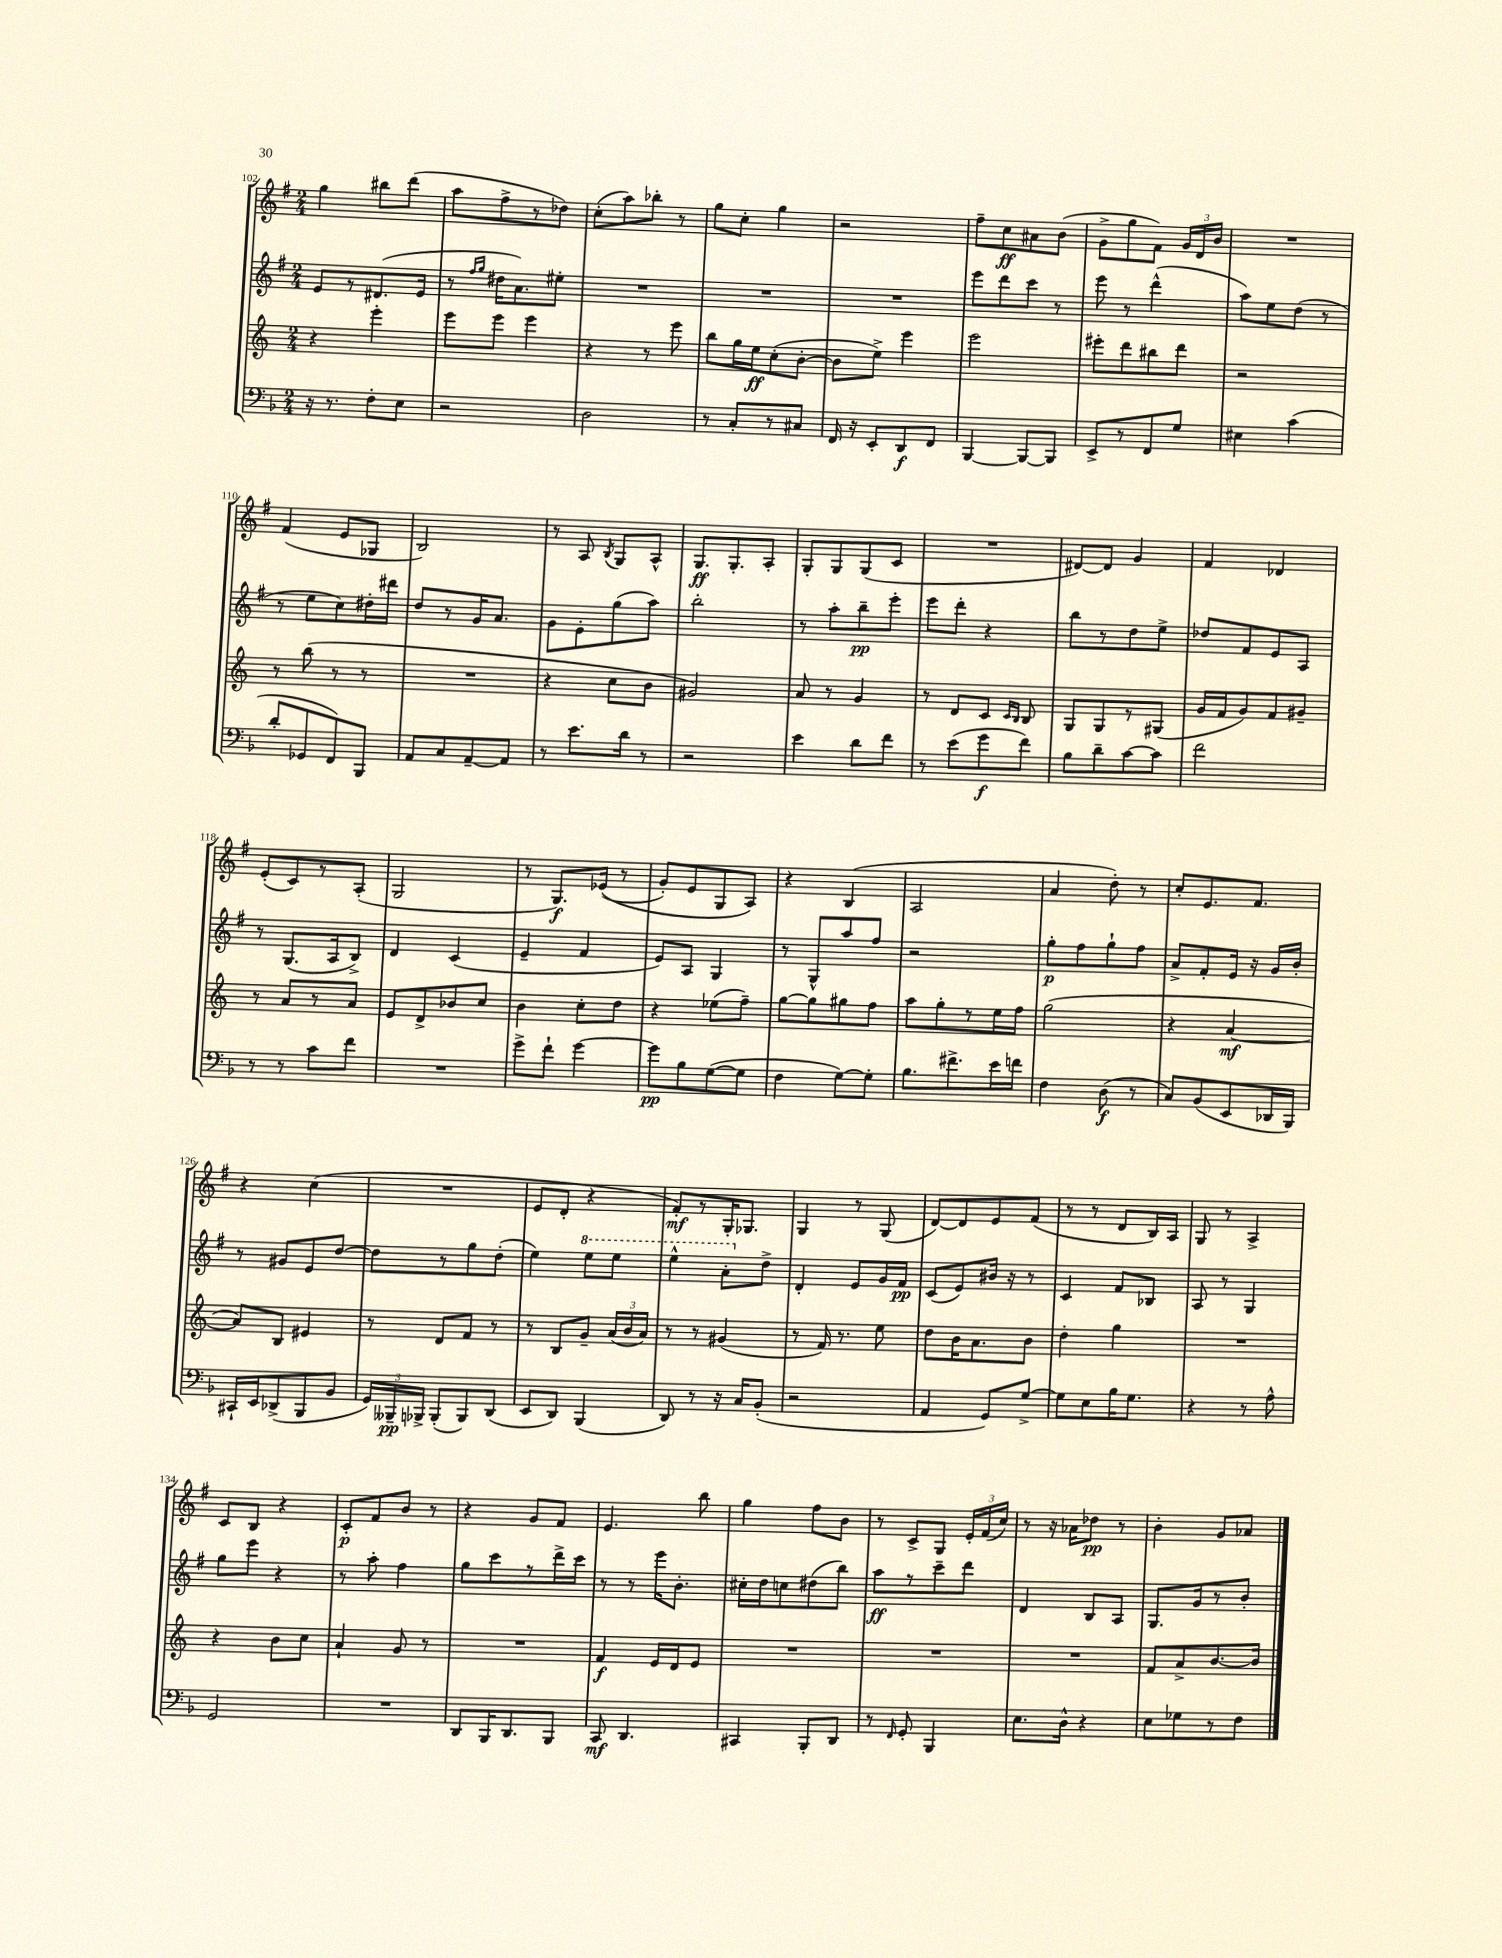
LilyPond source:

<<
\new StaffGroup <<
\new Staff = "s0" {
    \clef treble \key g \major \numericTimeSignature \time 2/4
    \autoBeamOff g''4 bis''8[ d'''8]( |
    a''8[ fis''8-> r8 des''8]) |
    c''8[-.( a''8) bes''8]-. r8 |
    g''8[ c''8]-. g''4 |
    r2 |
    fis''8[-- c''8\ff ais'8 b'8]( |
    g'8[-> g''8 fis'8]) \tuplet 3/2 { g'16[ d'16 b'16] } |
    R2 |
    fis'4( e'8[ ges8] |
    b2) |
    r8 a8 \acciaccatura { b8 } g8[ a8]-^ |
    g8.[\ff g8.-. a8]-. |
    g8[-. g8 g8( c'8] |
    R2 |
    dis'8[~) dis'8] g'4 |
    fis'4 des'4 |
    e'8[-.( c'8) r8 a8]-.( |
    g2 |
    r8 g8.[\f) ees'16](\( r8 |
    g'8[-.) e'8 g8 a8]\) |
    r4 b4( |
    a2 |
    a'4 d''8-.) r8 |
    c''8[-. e'8. fis'8.] |
    r4 c''4( |
    R2 |
    e'8[ d'8]-. r4 |
    fis'8[-.\mf) r8 g16-. ges8.] |
    g4 r8 g8( |
    d'8[~) d'8 e'8 fis'8]( |
    r8 r8 d'8[ b16) a16] |
    g8 r8 a4-> |
    c'8[ b8] r4 |
    c'8[-.\p fis'8 b'8] r8 |
    r4 g'8[ fis'8] |
    e'4. b''8 |
    g''4 fis''8[ b'8] |
    r8 c'8[-> g8] \tuplet 3/2 { e'16[-. fis'16( c''16]) } |
    r8 r16 aes'16[ des''8]\pp r8 |
    b'4-. g'8[ aes'8] \bar "|." |
}
\new Staff = "s1" {
    \clef treble \key g \major \numericTimeSignature \time 2/4
    \autoBeamOff e'8[ r8 dis'8.( e'16] |
    r8 \grace { fis''16[ g''16] } dis''16[ a'8.) eis''8]-. |
    R2 |
    R2 |
    R2 |
    e'''8[ d'''8 c'''8] r8 |
    e'''8 r8 d'''4-^( |
    a''8[) e''8 d''8]( r8 |
    r8 e''8[ c''8) dis''16-. dis'''16] |
    d''8[ r8 g'16 a'8.] |
    g'8[ e'8-. g''8( a''8]) |
    b''2-. |
    r8 a''8[-. b''8--\pp e'''8]-. |
    e'''8[ d'''8]-. r4 |
    b''8[ r8 d''8 e''8]-> |
    des''8[ fis'8 e'8 a8] |
    r8 g8.[( a16 b8]->) |
    d'4 c'4( |
    e'4-- fis'4 |
    e'8[) a8] g4 |
    r8 g8[-^ a''8 fis''8] |
    r2 |
    g''8[-.\p fis''8 g''8-! fis''8] |
    a'8[-> fis'8-. e'16] r16 g'16[ b'16]-. |
    r8 gis'8[ e'8 d''8]~ |
    d''8[ r8 g''8 d''8]-.( |
    e''4) \ottava #1 e'''8[ e'''8] |
    e'''4-^ a''8[-. \ottava #0 d''8]-> |
    d'4-. e'8[ g'16 fis'16]\pp |
    c'8[( e'8) bis'16] r16 r8 |
    c'4 fis'8[ bes8] |
    a8 r8 g4 |
    g''8[ e'''8] r4 |
    r8 a''8-. fis''4 |
    g''8[ c'''8 r8 d'''16-> c'''16] |
    r8 r8 e'''16[ b'8.]-. |
    cis''16[-. d''16 c''8 dis''8( b''8]) |
    a''8[\ff r8 c'''8-- d'''8] |
    d'4 b8[ a8] |
    g8.[ g'16 r8 b'8]-. \bar "|." |
}
\new Staff = "s2" {
    \clef treble \key c \major \numericTimeSignature \time 2/4
    \autoBeamOff r4 e'''4-. |
    e'''8[ e'''8] e'''4 |
    r4 r8 e'''8 |
    b''8[ g''16 e''16\ff c''8-.( b'8]~-. |
    b'8[ e''8]->) e'''4 |
    e'''2 |
    eis'''8[-. d'''8 bis''8 d'''8] |
    r2 |
    r8 b''8( r8 r8 |
    R2 |
    r4 c''8[ b'8] |
    gis'2) |
    a'8 r8 g'4 |
    r8 d'8[ c'8] \grace { c'16[ b16] } b8 |
    g8[ g8 r8 gis8]( |
    g'16[ f'16 g'8) f'8 gis'8]-- |
    r8 a'8[ r8 a'8] |
    e'8[ d'8-> bes'8 c''8] |
    b'4 c''8[-. d''8] |
    r4 ees''8[( f''8]--) |
    g''8[~ g''8 gis''8 f''8] |
    a''8[ g''8-. r8 e''16 f''16] |
    g''2( |
    r4 a'4~\mf |
    a'8[) b8] eis'4 |
    r8 d'8[ f'8] r8 |
    r8 b8[ g'8]-- \tuplet 3/2 { a'16[( b'16 a'16]) } |
    r8 r8 gis'4( |
    r8 f'16) r8. e''8 |
    d''8[ b'16 a'8. b'8] |
    d''4-. g''4 |
    R2 |
    r4 b'8[ c''8] |
    a'4-! g'8 r8 |
    R2 |
    f'4\f e'16[ d'16 e'8] |
    R2 |
    R2 |
    R2 |
    f'8[ a'8-> b'8.~ b'16] \bar "|." |
}
\new Staff = "s3" {
    \clef bass \key f \major \numericTimeSignature \time 2/4
    \autoBeamOff r16 r8. f8[-. e8] |
    r2 |
    d2 |
    r8 c8[-. r8 cis8] |
    f,16 r16 e,8[-. d,8\f f,8] |
    bes,,4~ bes,,8[~ bes,,8] |
    e,8[-> r8 f,8 g8] |
    eis4 c'4( |
    d'8[-. ges,8 f,8) bes,,8] |
    a,8[ c8 a,8~-- a,8] |
    r8 e'8.[ d'16] r8 |
    r2 |
    e'4 d'8[ f'8] |
    r8 e'8[( g'8\f f'8]) |
    bes8[ d'8-- c'8~ c'8] |
    f'2 |
    r8 r8 c'8[ f'8] |
    R2 |
    g'8[-> f'8]-! g'4~ |
    g'8[\pp bes8 g8~( g8] |
    f4 g8[~) g8]-. |
    bes8.[ fis'8.-> e'16 f'16] |
    f4 d8\f( r8 |
    c8[) bes,8( e,8 des,16 bes,,16]) |
    cis,16[-! e,16 des,8->( bes,,8 bes,8] |
    \tuplet 3/2 { g,16[) beses,,16--\pp bes,,16]-> } bes,,8[-.( bes,,8) d,8]( |
    e,8[ d,8]) bes,,4( |
    d,8) r8 r16 c16[ bes,8]-.( |
    r2 |
    a,4 g,8[) g8]~-> |
    g8[ e8 bes16 g8.] |
    r4 r8 a8-^ |
    g,2 |
    R2 |
    d,8[ bes,,16 d,8. bes,,8] |
    c,8\mf d,4. |
    cis,4 bes,,8[-. d,8] |
    r8 \grace { f,16 } g,8-. bes,,4 |
    e8.[ d16]-^ r4 |
    e8[ ges8 r8 f8] \bar "|." |
}
>>
>>
\layout { \context { \Score currentBarNumber = #102 } }
